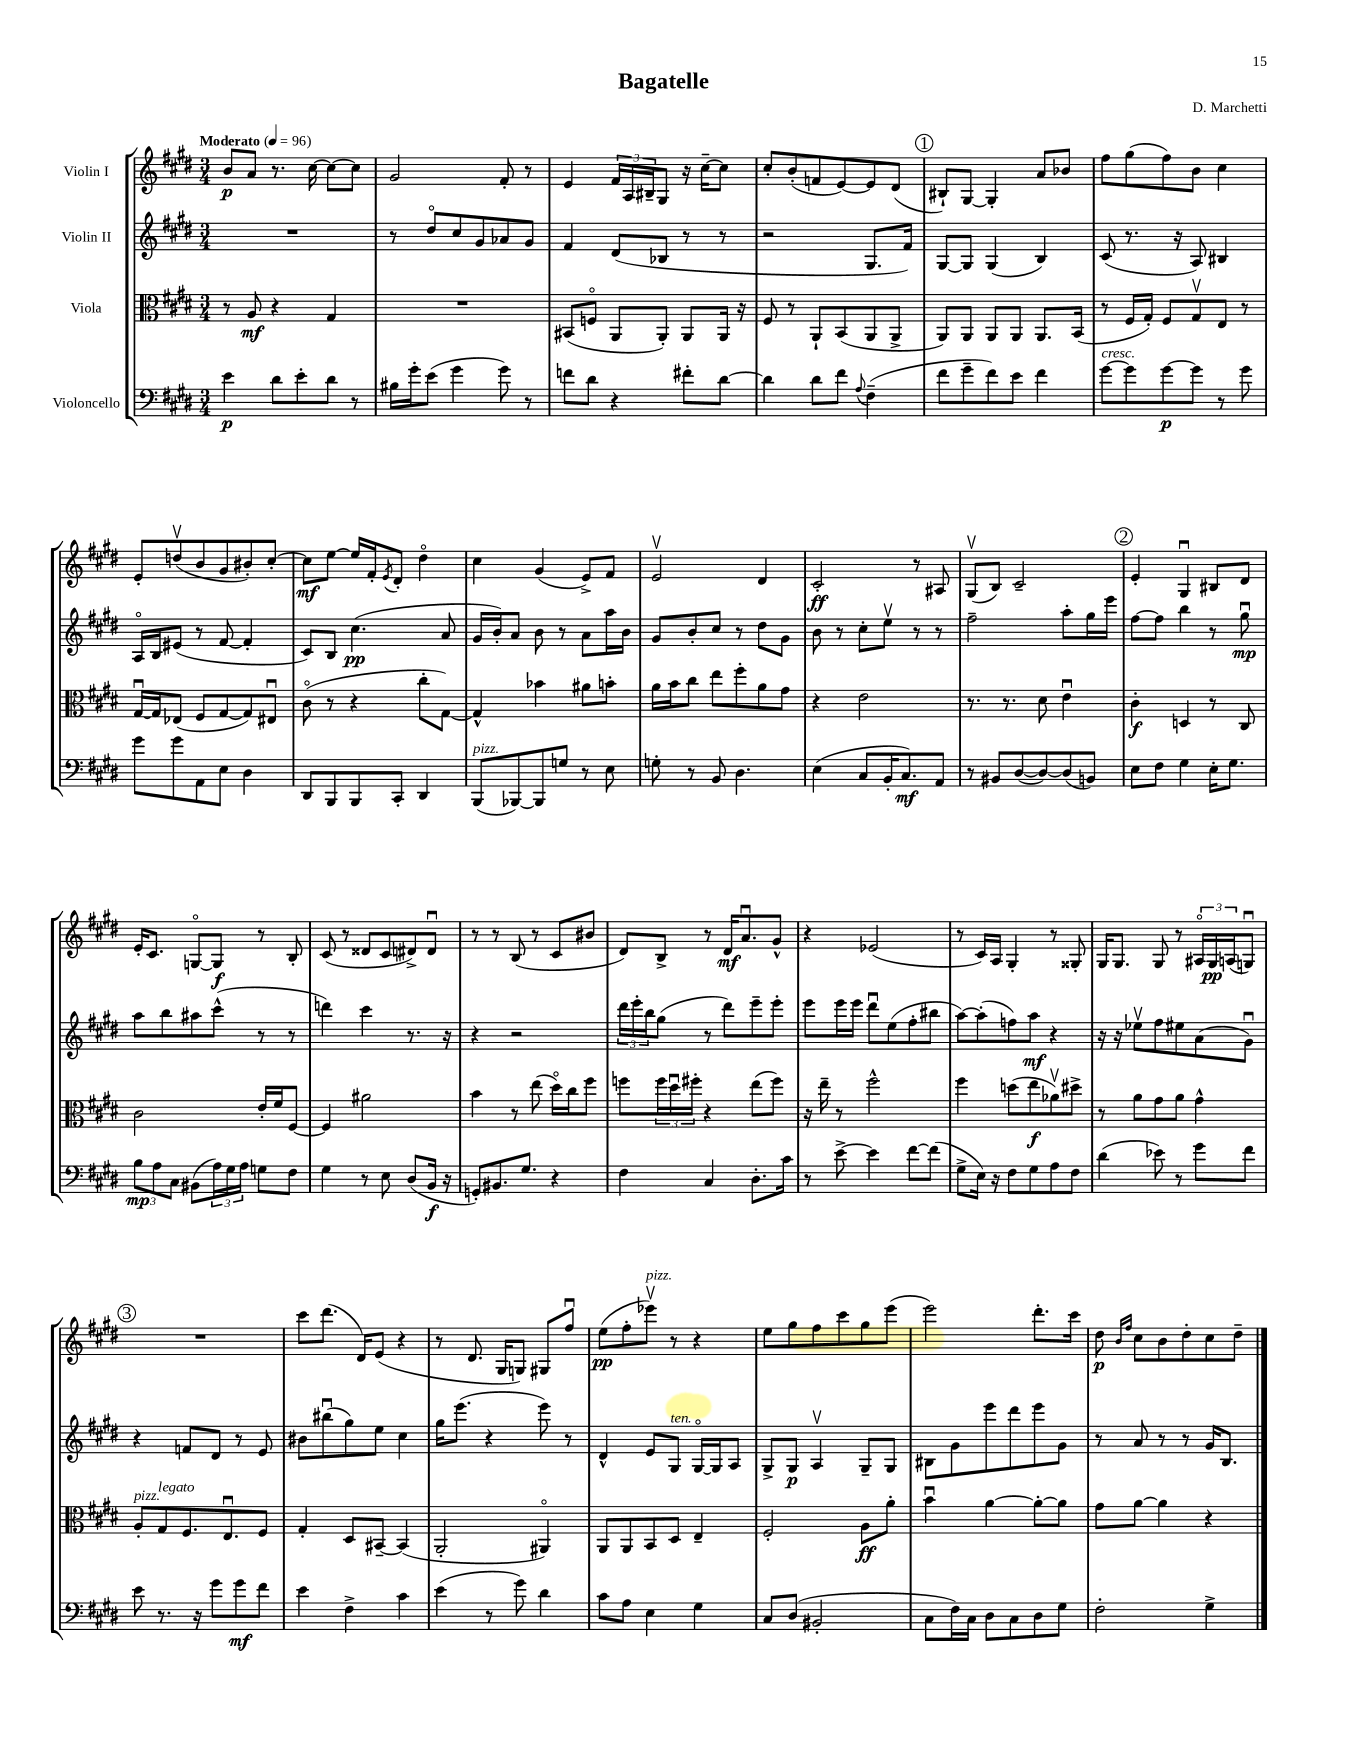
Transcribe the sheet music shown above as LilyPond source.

\header { title = "Bagatelle" composer = "D. Marchetti" }
<<
\new StaffGroup <<
\new Staff = "s0" \with { instrumentName = "Violin I" } {
    \clef treble \key e \major \numericTimeSignature \time 3/4 \tempo "Moderato" 4 = 96
    b'8\p a'8 r8. cis''16~ cis''8~ cis''8 |
    gis'2 fis'8-. r8 |
    e'4 \tuplet 3/2 { fis'16 a16 bis16-- } gis8 r16 cis''16~-- cis''8 |
    cis''8-. b'8-.( f'8 e'8~) e'8 dis'8( |
    \mark \markup { \circle "1" } bis8-!) gis8~ gis4-. a'8 bes'8 |
    fis''8 gis''8( fis''8) b'8 cis''4 |
    e'8-. d''8\upbow( b'8 gis'8 bis'8-.) cis''8~-. |
    cis''8\mf e''8~ e''16 fis'16-. \acciaccatura { e'8 } dis'8-. dis''4\flageolet |
    cis''4 gis'4( e'8->) fis'8 |
    e'2\upbow dis'4 |
    cis'2-.\ff r8 ais8 |
    gis8\upbow( b8) cis'2-- |
    \mark \markup { \circle "2" } e'4-. gis4\downbow bis8 dis'8 |
    e'16-. cis'8. g8~\flageolet g8\f r8 b8-. |
    cis'8( r8 disis'8 cis'8 dis'8->) dis'8\downbow |
    r8 r8 b8( r8 cis'8 bis'8 |
    dis'8) b8-> r8 dis'16\mf a'8.\downbow gis'8-^ |
    r4 ees'2( |
    r8 cis'16) a16 gis4-. r8 gisis8-. |
    gis16 gis8. gis8 r8 \tuplet 3/2 { ais16\flageolet gis16\pp a16( } g8\downbow) |
    \mark \markup { \circle "3" } R2. |
    cis'''8 dis'''8.( dis'16) e'8( r4 |
    r8 dis'8. gis16 g8) gis8 fis''8\downbow |
    e''8\pp( fis''8-. ees'''8\upbow^\markup { \italic "pizz." }) r8 r4 |
    e''8 gis''8 fis''8 cis'''8 gis''8 e'''8( |
    e'''2) dis'''8.-. cis'''16 |
    dis''8\p \grace { b'16 fis''16 } cis''8 b'8 dis''8-. cis''8 dis''8-- \bar "|." |
}
\new Staff = "s1" \with { instrumentName = "Violin II" } {
    \clef treble \key e \major \numericTimeSignature \time 3/4
    R2. |
    r8 dis''8\flageolet cis''8 gis'8 aes'8 gis'8 |
    fis'4 dis'8( bes8 r8 r8 |
    r2 gis8. fis'16) |
    \mark \markup { \circle "1" } gis8~ gis8 gis4( b4) |
    cis'8( r8. r16 a8) bis4 |
    a16\flageolet b16 eis'8( r8 fis'8~ fis'4-. |
    cis'8) b8 cis''4.\pp( a'8 |
    gis'16 b'16-.) a'8 b'8 r8 a'8 a''16 b'16 |
    gis'8 b'8-. cis''8 r8 dis''8 gis'8 |
    b'8 r8 cis''8-. e''8\upbow r8 r8 |
    fis''2-- a''8-. gis''16 e'''16 |
    \mark \markup { \circle "2" } fis''8~ fis''8 b''4 r8 gis''8\downbow\mp |
    a''8 b''8 ais''8 cis'''8-^( r8 r8 |
    d'''4) cis'''4 r8. r16 |
    r4 r2 |
    \tuplet 3/2 { dis'''16 e'''16-. b''16 } gis''8( r8 dis'''8) e'''8-- e'''8-. |
    e'''8 e'''16 e'''16 dis'''8\downbow e''8( fis''8-. bis''8 |
    a''8~) a''8-.( f''8) a''8\mf r4 |
    r16 r16 ees''8\upbow fis''8 eis''8 a'8( gis'8\downbow) |
    \mark \markup { \circle "3" } r4 f'8 dis'8 r8 e'8 |
    bis'8 bis''8\downbow( gis''8) e''8 cis''4 |
    gis''16 e'''8.( r4 e'''8) r8 |
    dis'4-^ e'8 gis8^\markup { \italic "ten." } gis16~\flageolet gis16 a8 |
    gis8-> gis8\p a4\upbow gis8-- gis8 |
    bis8 gis'8 e'''8 dis'''8 e'''8 gis'8 |
    r8 a'8 r8 r8 gis'16 b8. \bar "|." |
}
\new Staff = "s2" \with { instrumentName = "Viola" } {
    \clef alto \key e \major \numericTimeSignature \time 3/4
    r8 a8\mf r4 gis4 |
    R2. |
    bis,8( f8\flageolet a,8 a,8-.) a,8 a,16 r16 |
    fis8 r8 a,8-! b,8( a,8 a,8-> |
    \mark \markup { \circle "1" } a,8) a,8 a,8 a,8 a,8. b,16( |
    r8 fis16 gis16-.) fis8 gis8\upbow e8 r8 |
    gis16~\downbow gis16 ees8( fis8 gis8~ gis8) eis8\downbow |
    cis'8\flageolet( r8 r4 cis''8-. gis8~) |
    gis4-^ bes'4 ais'8 b'8-. |
    a'16 b'16 cis''8 e''8 fis''8-. a'8 gis'8 |
    r4 e'2 |
    r8. r8. dis'8 e'4\downbow |
    \mark \markup { \circle "2" } cis'4-.\f d4 r8 cis8 |
    cis'2 e'16-. fis'16 fis8~ |
    fis4 ais'2 |
    b'4 r8 e''8( dis''16\flageolet) cis''16 fis''8 |
    f''8 \tuplet 3/2 { f''16 dis''16\downbow fis''16-. } r4 e''8( fis''8) |
    r16 e''16-- r8 fis''2-^ |
    fis''4 d''8( e''8\f aes'8\upbow) dis''8-> |
    r8 a'8 gis'8 a'8 gis'4-^ |
    \mark \markup { \circle "3" } a8-.^\markup { \italic "pizz." } gis8^\markup { \italic "legato" } fis8. e8.\downbow fis8 |
    gis4-. dis8 bis,8~-- bis,4( |
    a,2-. ais,4\flageolet) |
    a,8 a,8 b,8 dis8 e4-- |
    fis2-. a8\ff a'8-. |
    b'4\downbow a'4~ a'8~-. a'8 |
    gis'8 a'8~ a'4 r4 \bar "|." |
}
\new Staff = "s3" \with { instrumentName = "Violoncello" } {
    \clef bass \key e \major \numericTimeSignature \time 3/4
    e'4\p dis'8 e'8-. dis'8 r8 |
    bis16 gis'16-. e'8( gis'4 gis'8) r8 |
    f'8 dis'8 r4 fis'8-. dis'8~ |
    dis'4 dis'8 fis'8 \appoggiatura { a8 } fis4--( |
    \mark \markup { \circle "1" } fis'8 gis'8-- fis'8) e'8 fis'4 |
    gis'8~^\markup { \italic "cresc." } gis'8 gis'8~\p gis'8 r8 gis'8 |
    gis'8 gis'8 a,8 e8 dis4 |
    dis,8 b,,8 b,,8 cis,8-. dis,4 |
    b,,8^\markup { \italic "pizz." }( bes,,8~) bes,,8 g8 r8 e8 |
    g8-. r8 b,8 dis4. |
    e4( cis8 b,16-. cis8.\mf) a,8 |
    r8 bis,8 dis8~( dis8~) dis8( b,8) |
    \mark \markup { \circle "2" } e8 fis8 gis4 e16-. gis8. |
    \tuplet 3/2 { b8\mp a8 cis8 } bis,8( \tuplet 3/2 { a16) gis16 a16 } g8 fis8 |
    gis4 r8 e8 dis8( b,16\f r16 |
    g,8-.) bis,8. gis8. r4 |
    fis4 cis4 dis8.-. cis'16 |
    r8 e'8~-> e'4 fis'8~ fis'8( |
    gis8-> e16) r16 fis8 gis8 a8 fis8 |
    dis'4( ees'8) r8 gis'8 fis'8 |
    \mark \markup { \circle "3" } e'8 r8. r16 gis'8 gis'8\mf fis'8 |
    e'4 fis4-> cis'4 |
    e'4( r8 gis'8) dis'4 |
    cis'8 a8 e4 gis4 |
    cis8 dis8( bis,2-. |
    cis8 fis16) cis16 dis8 cis8 dis8 gis8 |
    fis2-. gis4-> \bar "|." |
}
>>
>>
\layout { \context { \Score \remove "Bar_number_engraver" } }
